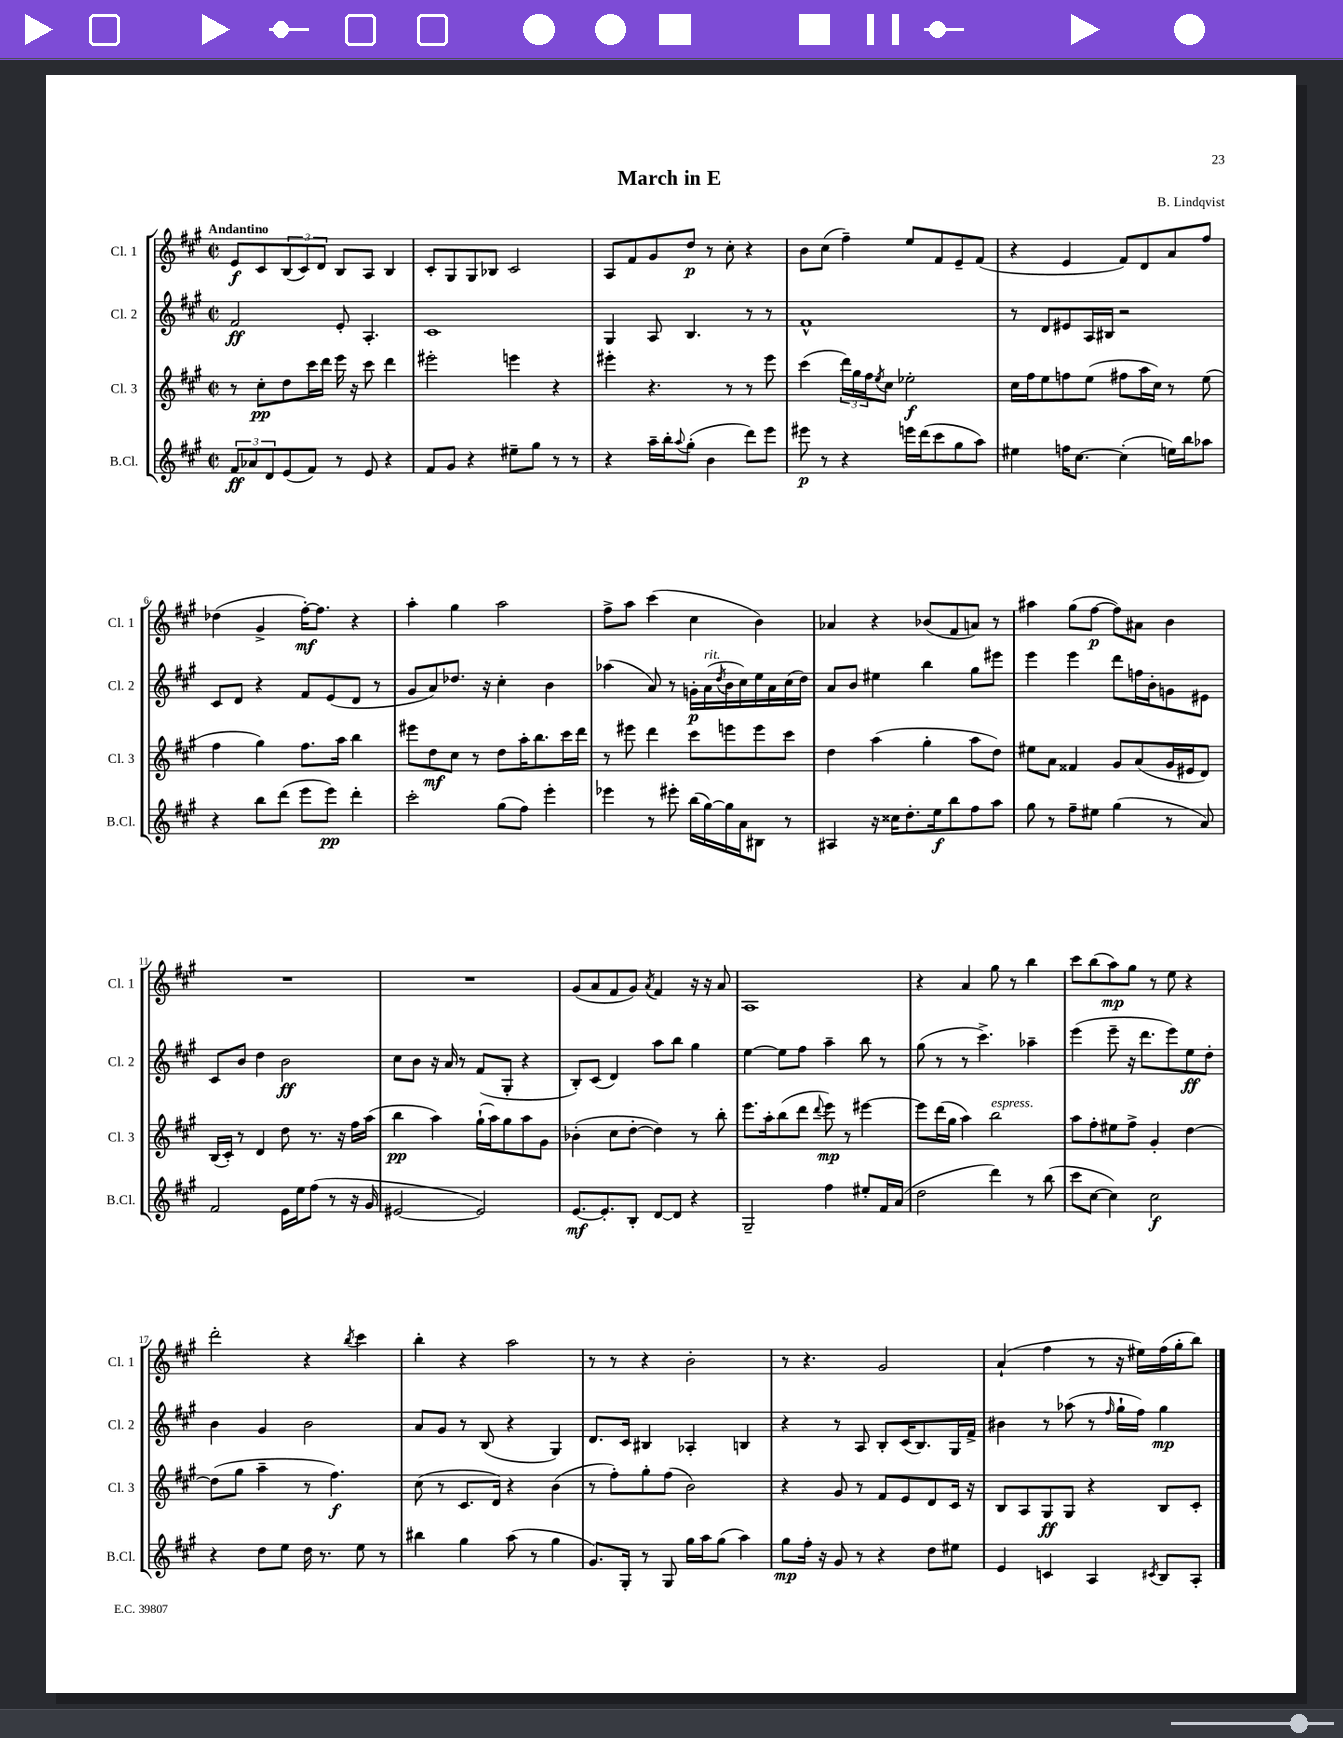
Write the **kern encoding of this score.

**kern	**kern	**kern	**kern
*staff4	*staff3	*staff2	*staff1
*clefG2	*clefG2	*clefG2	*clefG2
*k[f#c#g#]	*k[f#c#g#]	*k[f#c#g#]	*k[f#c#g#]
*M2/2	*M2/2	*M2/2	*M2/2
*met(c|)	*met(c|)	*met(c|)	*met(c|)
12f#/L	8r	2f#/	8e/L
12a-/	.	.	.
.	8cc#'\L	.	8c#/
12d/	.	.	.
(8e/	8dd\	.	(12B/
.	.	.	12c#/)
8f#/J)	16ccc#\L	.	.
.	.	.	12d/J
.	16ddd\JJ	.	.
8r	16eee\	8e'/	8B/L
.	16r	.	.
8e/	8ccc#\	4.A'/	8A/J
4r	4ddd\	.	4B/
=	=	=	=
8f#/L	2eee#'\	1c#	8c#'/L
8g#/J	.	.	8G#/
4r	.	.	8G#/
.	.	.	8B-/J
8ee#~\L	4eee\	.	2c#/
8gg#\J	.	.	.
8r	4r	.	.
8r	.	.	.
=	=	=	=
4r	4eee#'\	4G#/	8A/L
.	.	.	8f#/
16aa~\LL	4.r	8A/	8g#/
16bb'\J	.	.	.
8qqaa/	.	.	.
(8gg#'\J	.	4.B/	8dd/J
4b\	.	.	8r
.	8r	.	8cc#'\
8ddd\L)	8r	8r	4r
8eee\J	8eee#\	8r	.
=	=	=	=
8eee#\	(4ccc#\	1f#^^	8b\L
8r	.	.	(8cc#\J
4r	24ddd\LL)	.	4ff#~\)
.	24gg#\	.	.
.	24ff#\J	.	.
.	8qee/	.	.
.	8cc#\J	.	.
16eee\LL	2ee-'\	.	8ee/L
(16ddd\J	.	.	.
8ccc#\	.	.	8f#/
8gg#\	.	.	8e~/
8aa\J)	.	.	(8f#/J
=	=	=	=
4ee#\	16cc#\LL	8r	4r
.	16ff#\J	.	.
.	8ee\	8d/L	.
16ff\LK	8ff\	8e#/	4e/
[8.cc#\J	.	.	.
.	(8ee\J	16A/L	.
.	.	16B#/JJ	.
(4cc#'\]	8ff#\L	2r	8f#/L)
.	16aa\L	.	8d/
.	16cc#\JJ)	.	.
16ee\LL)	8r	.	8a/
16bb\J	.	.	.
8aa-\J	(8ee\	.	8ff#/J
=	=	=	=
4r	4ff#\	8c#/L	(4dd-\
.	.	8d/J	.
8bb\L	4gg#\)	4r	4g#^/
(8ddd\J	.	.	.
8eee\L	8.ff#\L	8f#/L	[16ff#'\LK)
.	.	.	8.ff#\]J
8eee\J)	.	(8e/	.
.	16aa\Jk	.	.
4ddd'\	4bb\	8d/J	4r
.	.	8r	.
=	=	=	=
2ccc#'\	8eee#\L	8g#/L	4aa'\
.	8dd\	8a/)	.
.	8cc#\J	8.dd-/J	4gg#\
.	8r	.	.
.	.	16r	.
(8gg#\L	8dd\L	4cc#'\	2aa\
8ff#\J)	16aa'\K	.	.
.	8.bb\	.	.
4eee'\	.	4b\	.
.	16ccc#\L	.	.
.	16ddd\JJ	.	.
=	=	=	=
4eee-\	8r	(4aa-\	8ff#^\L
.	8eee#\	.	8aa\J
8r	4ddd\	8a/)	(4ccc#\
8eee#'\	.	8r	.
(16bb\LL	8ccc#\L	16g'\LL	4cc#\
[16gg#\)	.	(16a\	.
.	.	8qdd/	.
16gg#\]	8eee\	16b\	.
16a\J	.	16cc#\)	.
8B#\J	8eee\	16ee\	4b\)
.	.	16a\	.
8r	8ccc#\J	(16cc#\	.
.	.	16dd\JJ)	.
=	=	=	=
4A#/	4dd\	8a/L	4a-/
.	.	8b/J	.
16r	(4aa\	4ee#\	4r
16cc##\LK	.	.	.
8.dd'\	.	.	.
.	4gg#'\	4bb\	(8b-/L
16ee\k	.	.	.
8bb\	.	.	8f#/
8ff#\	8aa\L	8gg#\L	8a/J)
8aa\J	8dd\J)	8eee#\J	8r
=	=	=	=
8gg#\	8ee#\L	4eee\	4aa#\
8r	8a\J	.	.
8ff#~\L	4f##/	4eee\	(8gg#\L
8ee#\J	.	.	[8ff#\J
(4gg#\	8g#/L	8ddd\L	8ff#\]L)
.	(8a/	16ff\L	8a#\J
.	.	16b'\J	.
8r	16g#/L	8g\	4b\
.	16e#/J	.	.
8a/)	8d/J)	8e#\J	.
=	=	=	=
2f#/	(16B/LL	8c#/L	1r
.	16c#'/JJ)	.	.
.	8r	8b/J	.
.	4d/	4dd\	.
16e\LL	8dd\	2b\	.
16ee\J	.	.	.
(8ff#\J	8.r	.	.
8r	.	.	.
.	16r	.	.
16r	16ff#\LL	.	.
16g#/	(16aa\JJ	.	.
=	=	=	=
[2e#/	4bb\	8cc#\L	1r
.	.	8b\J	.
.	4aa\)	16r	.
.	.	16a/	.
.	.	8r	.
2e#/])	(16gg#`\LL	(8f#/L	.
.	16aa\J)	.	.
.	8gg#\	8G#'/J	.
.	8aa\	4r	.
.	8g#\J	.	.
=	=	=	=
[8.e/L	(4b-'\	8B'/L)	(8g#/L
.	.	(8c#/J	8a/
8.e'/]	.	.	.
.	8cc#\L	4d/)	8f#/
8B'/J	[8dd'\J	.	8g#/J)
.	.	.	8qa/
[8d/L	4dd\])	8aa\L	4f#/
8d/]J	.	8bb\J	.
4r	8r	4gg#\	16r
.	.	.	16r
.	8bb'\	.	8a/
=	=	=	=
2G#~/	8.eee\L	[4ee\	1A
.	16aa'\k	.	.
.	(8bb\	8ee\]L	.
.	8ddd\J	8ff#\J	.
.	8qqddd/	.	.
4ff#\	8eee\)	4aa~\	.
.	8r	.	.
8ee#'/L	[4eee#\	8bb\	.
16f#/L	.	8r	.
(16a/JJ	.	.	.
=	=	=	=
2dd\	8eee#\]L	(8gg#\	4r
.	(16ddd\L	8r	.
.	16gg#\JJ	.	.
.	4aa\)	8r	4a/
.	.	4.ccc#^\)	.
4ddd\)	2bb\	.	8gg#\
.	.	.	8r
8r	.	4aa-~\	4bb\
(8bb\	.	.	.
=	=	=	=
8ccc#\L	8aa\L	(4eee\	8ccc#\L
[8cc#\J	8ff#'\	.	(8bb\
4cc#\])	8ee#\	8eee~\	8aa\)
.	8ff#^\J	16r	8gg#\J
.	.	8.ddd\L	.
2cc#\	4g#'/	.	8r
.	.	8eee\)	8ee\
.	[4dd\	8ee\	4r
.	.	8dd'\J	.
=	=	=	=
4r	(8dd\]L	4b\	2ddd'\
.	8gg#\J	.	.
8dd\L	4aa~\	4g#/	.
8ee\J	.	.	.
16dd\	8r	2b\	4r
8.r	.	.	.
.	4.ff#\)	.	.
.	.	.	8qbb/
8ee\	.	.	4ccc#\
8r	.	.	.
=	=	=	=
4bb#\	(8cc#\	8a/L	4bb'\
.	8r	8g#/J	.
4gg#\	8.c#/L	8r	4r
.	.	(8B/	.
.	16d/Jk)	.	.
(8aa\	4r	4r	2aa\
8r	.	.	.
4gg#\	(4b\	4G#/)	.
=	=	=	=
8.g#/L)	8r	8.d/L	8r
.	8ff#'\L)	.	8r
16G#'/Jk	.	16c#/Jk	.
8r	8gg#'\	4B#/	4r
8G#/	(8ff#\J	.	.
16gg#\LL	2b\)	4A-'/	2b'\
16aa\J	.	.	.
(8gg#\J	.	.	.
4aa\)	.	4B/	.
=	=	=	=
8gg#\L	4r	4r	8r
16ff#'\Jk	.	.	4.r
16r	.	.	.
8g#/	8g#/	8r	.
8r	8r	8A/	.
4r	8f#/L	8B'/L	2g#/
.	8e/	(16c#/K	.
.	.	8.B/)	.
8dd\L	8d/	.	.
8ee#\J	16c#/Jk	16G#/L	.
.	16r	16f#^/JJ	.
=	=	=	=
4e/	8B/L	4b#\	(4a`/
.	8A/	.	.
4c/	8G#/	8r	4ff#\
.	8G#/J	(8aa-\	.
4A/	4r	8r	8r
.	.	16qqff#/	.
.	.	16gg#`\LL	16r
.	.	16ff#\JJ)	16ee#\LL)
8qc#/	.	.	.
8B/L	8B/L	4gg#\	(16ff#\
.	.	.	16gg#'\J
8A'/J	8c#'/J	.	8bb\J)
==	==	==	==
*-	*-	*-	*-
